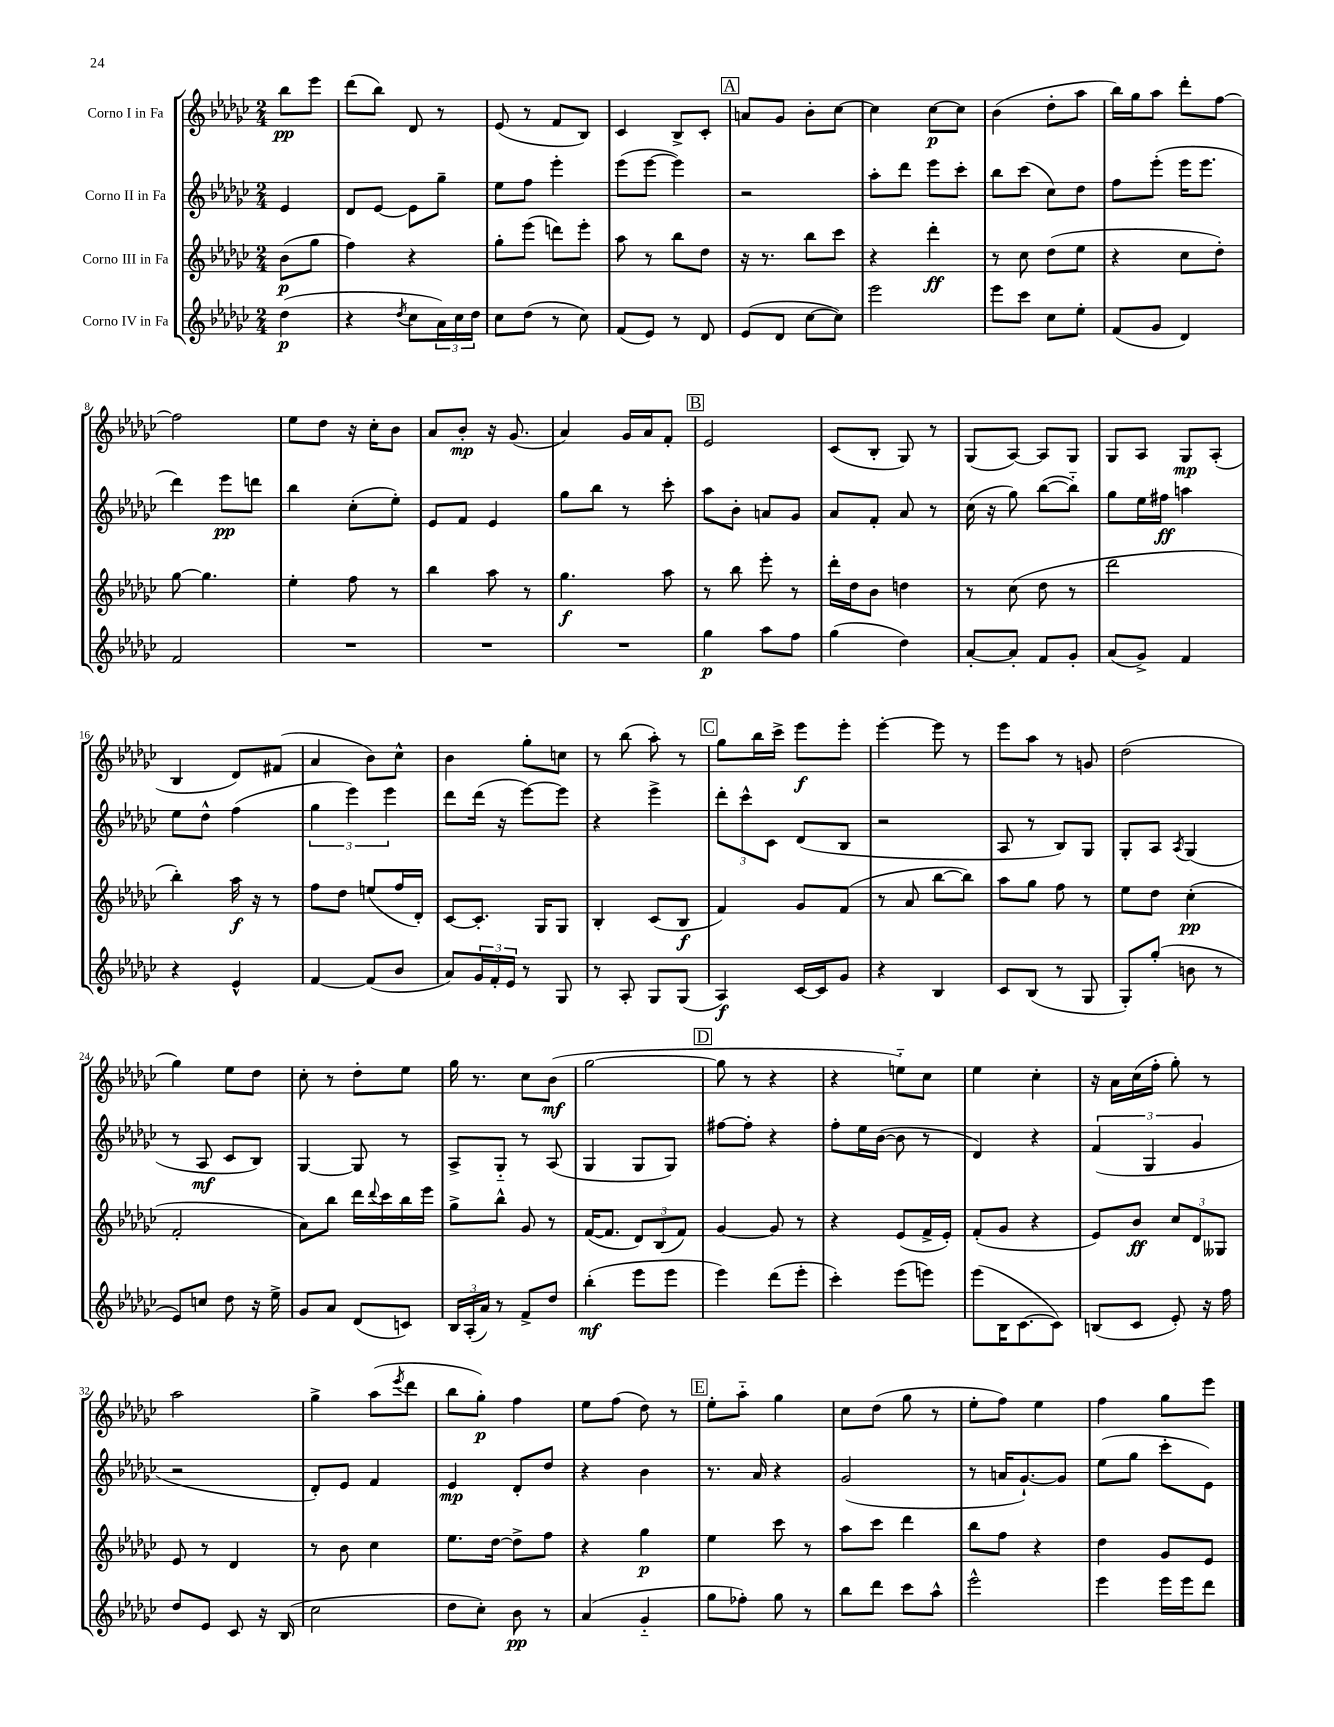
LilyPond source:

<<
\new StaffGroup <<
\new Staff = "s0" \with { instrumentName = "Corno I in Fa" } {
    \clef treble \key ges \major \numericTimeSignature \time 2/4 \partial 4
    bes''8\pp ees'''8 |
    des'''8( bes''8) des'8 r8 |
    ees'8( r8 f'8 bes8) |
    ces'4 bes8-> ces'8-. |
    \mark \markup { \box "A" } a'8 ges'8 bes'8-. ces''8~ |
    ces''4 ces''8~\p ces''8 |
    bes'4( des''8-. aes''8 |
    bes''16) ges''16 aes''8 des'''8-. f''8~ |
    f''2 |
    ees''8 des''8 r16 ces''16-. bes'8 |
    aes'8 bes'8-.\mp r16 ges'8.( |
    aes'4) ges'16 aes'16 f'8-. |
    \mark \markup { \box "B" } ees'2 |
    ces'8( bes8-. ges8) r8 |
    ges8( aes8~) aes8 ges8 |
    ges8 aes8 ges8\mp aes8-.( |
    bes4 des'8) fis'8( |
    aes'4 bes'8) ces''8-^ |
    bes'4 ges''8-. c''8 |
    r8 bes''8( aes''8-.) r8 |
    \mark \markup { \box "C" } ges''8 bes''16 ces'''16-> ees'''8\f ees'''8-. |
    ees'''4~-. ees'''8 r8 |
    ees'''8 aes''8 r8 g'8 |
    des''2( |
    ges''4) ees''8 des''8 |
    ces''8-. r8 des''8-. ees''8 |
    ges''16 r8. ces''8 bes'8\mf( |
    ges''2~ |
    \mark \markup { \box "D" } ges''8 r8 r4 |
    r4 e''8-_) ces''8 |
    ees''4 ces''4-. |
    r16 aes'16 ces''16( f''16-. ges''8-.) r8 |
    aes''2 |
    ges''4-> aes''8( \acciaccatura { ees'''8 } des'''8 |
    bes''8 ges''8-.\p) f''4 |
    ees''8 f''8( des''8) r8 |
    \mark \markup { \box "E" } ees''8-. aes''8-_ ges''4 |
    ces''8 des''8( ges''8 r8 |
    ees''8-. f''8) ees''4 |
    f''4 ges''8 ees'''8 \bar "|." |
}
\new Staff = "s1" \with { instrumentName = "Corno II in Fa" } {
    \clef treble \key ges \major \numericTimeSignature \time 2/4 \partial 4
    ees'4 |
    des'8 ees'8~ ees'8 ges''8-- |
    ees''8 f''8 ees'''4-. |
    ees'''8( ees'''8~ ees'''4) |
    \mark \markup { \box "A" } r2 |
    aes''8-. des'''8 ees'''8 ces'''8-. |
    bes''8 ces'''8( ces''8) des''8 |
    f''8 ees'''8-.( ees'''16 ees'''8. |
    des'''4) ees'''8\pp d'''8 |
    bes''4 ces''8-.( ees''8-.) |
    ees'8 f'8 ees'4 |
    ges''8 bes''8 r8 ces'''8-. |
    \mark \markup { \box "B" } aes''8 bes'8-. a'8 ges'8 |
    aes'8 f'8-. aes'8 r8 |
    ces''16( r16 ges''8) bes''8~( bes''8-_) |
    ges''8 ees''16 fis''16\ff a''4 |
    ees''8 des''8-^ f''4( |
    \tuplet 3/2 { ges''4 ees'''4) ees'''4 } |
    des'''8 des'''16( r16 ees'''8~) ees'''8 |
    r4 ees'''4-> |
    \mark \markup { \box "C" } \tuplet 3/2 { des'''8-. ces'''8-^ ces'8 } des'8( bes8 |
    r2 |
    aes8 r8 bes8) ges8 |
    ges8-. aes8 \acciaccatura { aes8 } ges4( |
    r8 aes8\mf ces'8 bes8) |
    ges4~ ges8 r8 |
    aes8-> ges8-_ r8 aes8( |
    ges4 ges8 ges8) |
    \mark \markup { \box "D" } fis''8~ fis''8-. r4 |
    f''8-. ees''16 bes'16~( bes'8 r8 |
    des'4) r4 |
    \tuplet 3/2 { f'4( ges4 ges'4 } |
    r2 |
    des'8-.) ees'8 f'4 |
    ees'4\mp des'8-. des''8 |
    r4 bes'4 |
    \mark \markup { \box "E" } r8. aes'16 r4 |
    ges'2( |
    r8 a'16 ges'8.~-!) ges'8 |
    ees''8( ges''8 ces'''8-. ees'8) \bar "|." |
}
\new Staff = "s2" \with { instrumentName = "Corno III in Fa" } {
    \clef treble \key ges \major \numericTimeSignature \time 2/4 \partial 4
    bes'8\p( ges''8 |
    f''4) r4 |
    ges''8-. ees'''8( d'''8) ees'''8-. |
    aes''8 r8 bes''8 des''8 |
    \mark \markup { \box "A" } r16 r8. bes''8 ces'''8 |
    r4 des'''4-.\ff |
    r8 ces''8 des''8( ees''8 |
    r4 ces''8 des''8-.) |
    ges''8~ ges''4. |
    ees''4-. f''8 r8 |
    bes''4 aes''8 r8 |
    ges''4.\f aes''8 |
    \mark \markup { \box "B" } r8 bes''8 ees'''8-. r8 |
    des'''16-. des''16 bes'8 d''4 |
    r8 ces''8( des''8 r8 |
    des'''2 |
    bes''4-.) aes''16\f r16 r8 |
    f''8 des''8 e''8( f''16 des'16-.) |
    ces'8~ ces'8.-. ges16 ges8 |
    bes4-. ces'8( bes8\f |
    \mark \markup { \box "C" } f'4) ges'8 f'8( |
    r8 aes'8 bes''8~ bes''8) |
    aes''8 ges''8 f''8 r8 |
    ees''8 des''8 ces''4-.\pp( |
    f'2-. |
    aes'8) bes''8 des'''16 \appoggiatura { des'''8 } ces'''16 bes''16 ees'''16 |
    ges''8-> bes''8-^ ges'8 r8 |
    f'16~( f'8. \tuplet 3/2 { des'8) bes8( f'8) } |
    \mark \markup { \box "D" } ges'4~ ges'8 r8 |
    r4 ees'8( f'16-> ees'16-.) |
    f'8-.( ges'8 r4 |
    ees'8) bes'8\ff \tuplet 3/2 { ces''8 des'8 geses8 } |
    ees'8 r8 des'4 |
    r8 bes'8 ces''4 |
    ees''8. des''16~ des''8-> f''8 |
    r4 ges''4\p |
    \mark \markup { \box "E" } ees''4 ces'''8 r8 |
    aes''8 ces'''8 des'''4 |
    bes''8 f''8 r4 |
    des''4 ges'8 ees'8 \bar "|." |
}
\new Staff = "s3" \with { instrumentName = "Corno IV in Fa" } {
    \clef treble \key ges \major \numericTimeSignature \time 2/4 \partial 4
    des''4\p( |
    r4 \acciaccatura { des''8 } ces''8 \tuplet 3/2 { aes'16) ces''16 des''16 } |
    ces''8 des''8( r8 ces''8) |
    f'8( ees'8) r8 des'8 |
    \mark \markup { \box "A" } ees'8( des'8 ces''8~ ces''8) |
    ees'''2 |
    ees'''8 ces'''8 ces''8 ees''8-. |
    f'8( ges'8 des'4) |
    f'2 |
    R2 |
    R2 |
    R2 |
    \mark \markup { \box "B" } ges''4\p aes''8 f''8 |
    ges''4( des''4) |
    aes'8~-. aes'8-. f'8 ges'8-. |
    aes'8( ges'8->) f'4 |
    r4 ees'4-^ |
    f'4~ f'8( bes'8 |
    aes'8) \tuplet 3/2 { ges'16 f'16-. ees'16 } r8 ges8 |
    r8 aes8-. ges8 ges8( |
    \mark \markup { \box "C" } aes4\f) ces'16~ ces'16 ges'8 |
    r4 bes4 |
    ces'8 bes8( r8 ges8 |
    ges8-.) ges''8-.( b'8 r8 |
    ees'8) c''8 des''8 r16 ees''16-> |
    ges'8 aes'8 des'8( c'8) |
    \tuplet 3/2 { bes16 aes16-.( aes'16) } r8 f'8-> des''8 |
    bes''4-.\mf( ees'''8 ees'''8 |
    \mark \markup { \box "D" } ees'''4) des'''8( ees'''8-. |
    ces'''4-.) ees'''8( e'''8) |
    ees'''8( bes16 ces'8.~ ces'8) |
    b8( ces'8 ees'8-.) r16 f''16 |
    des''8 ees'8 ces'8 r16 bes16( |
    ces''2 |
    des''8 ces''8-.) bes'8\pp r8 |
    aes'4( ges'4-_ |
    \mark \markup { \box "E" } ges''8 fes''8-.) ges''8 r8 |
    bes''8 des'''8 ces'''8 aes''8-^ |
    ees'''2-^ |
    ees'''4 ees'''16 ees'''16 des'''8 \bar "|." |
}
>>
>>
